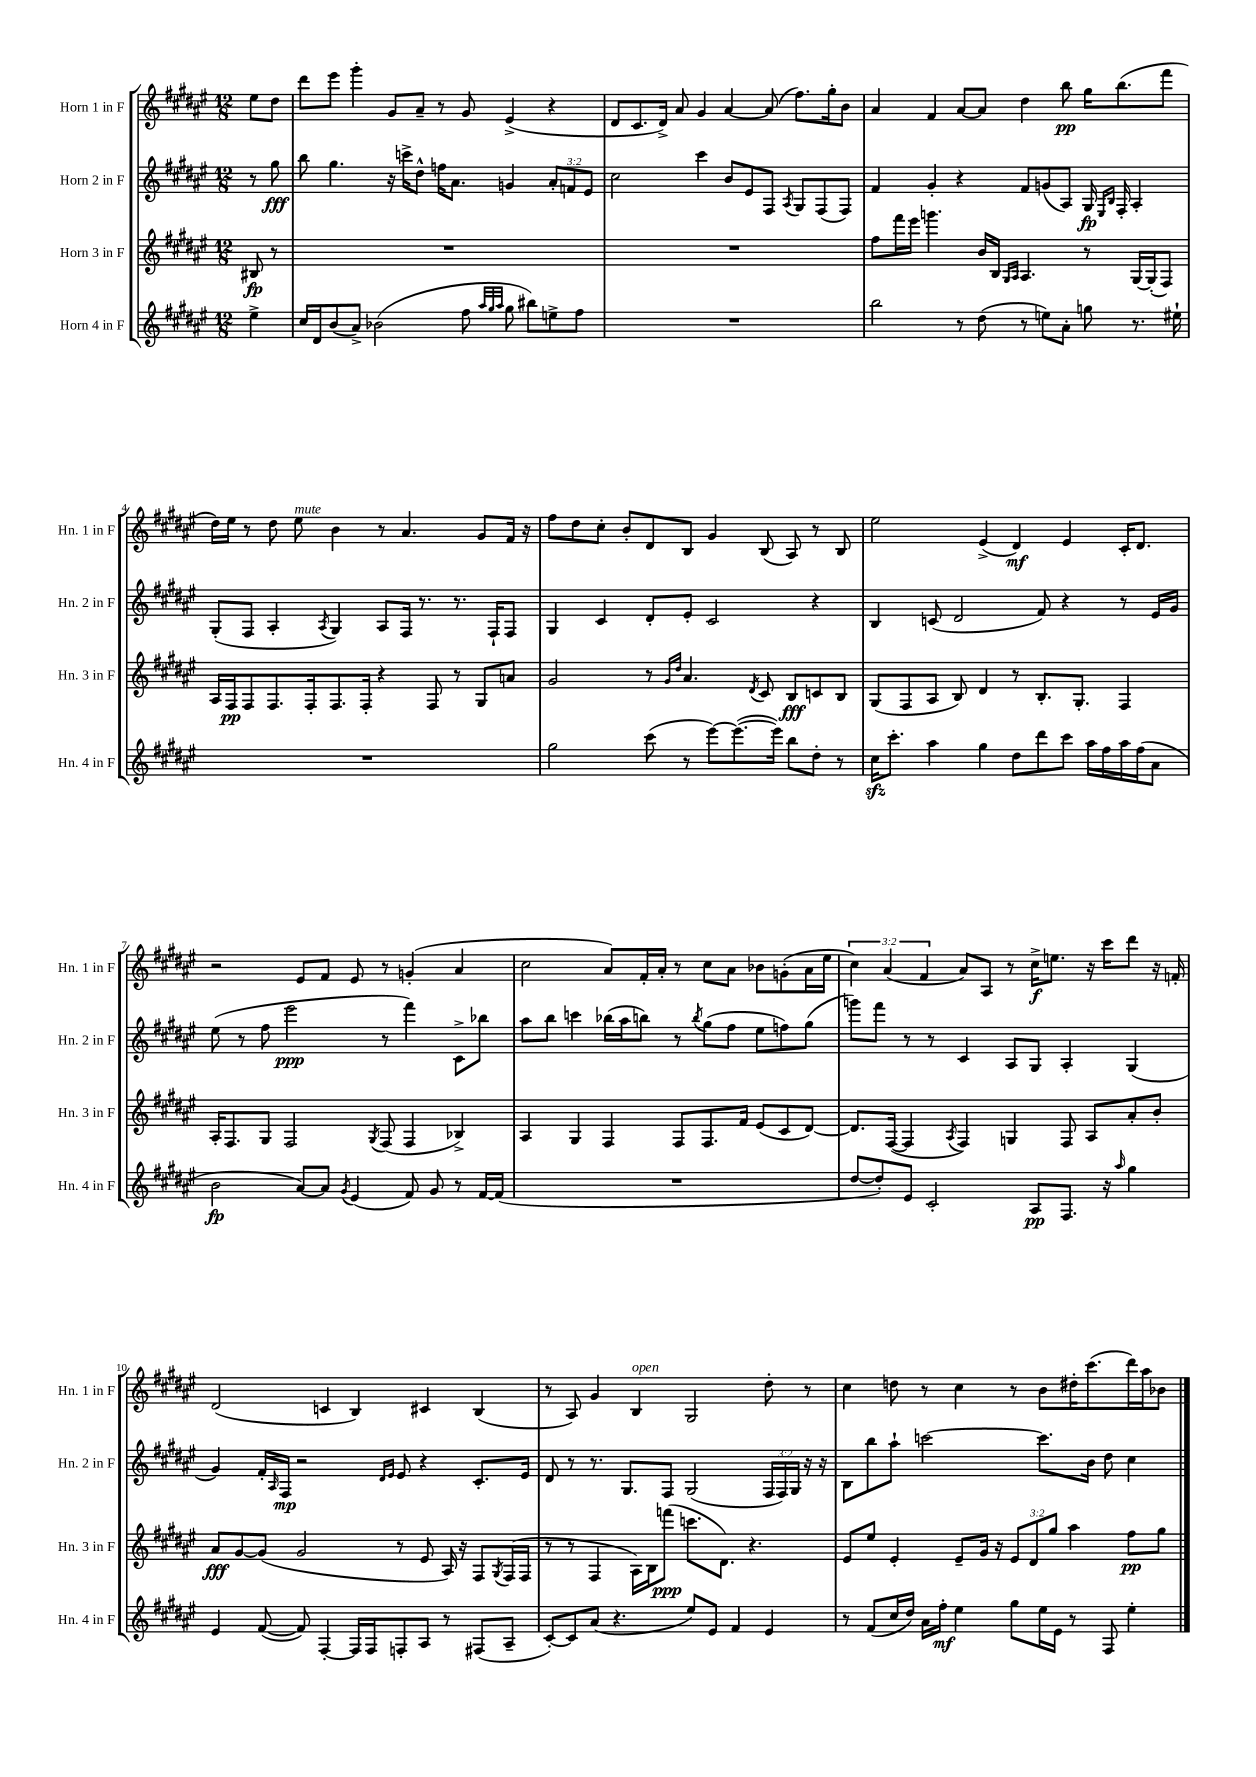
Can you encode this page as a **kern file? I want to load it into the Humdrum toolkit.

**kern	**dynam	**kern	**dynam	**kern	**dynam	**kern	**dynam
*part4	*part4	*part3	*part3	*part2	*part2	*part1	*part1
*staff4	*staff4	*staff3	*staff3	*staff2	*staff2	*staff1	*staff1
*I"Horn 4 in F	*	*I"Horn 3 in F	*	*I"Horn 2 in F	*	*I"Horn 1 in F	*
*I'Hn. 4 in F	*	*I'Hn. 3 in F	*	*I'Hn. 2 in F	*	*I'Hn. 1 in F	*
*clefG2	*	*clefG2	*	*clefG2	*	*clefG2	*
*k[f#c#g#d#a#e#]	*	*k[f#c#g#d#a#e#]	*	*k[f#c#g#d#a#e#]	*	*k[f#c#g#d#a#e#]	*
*M12/8	*	*M12/8	*	*M12/8	*	*M12/8	*
=	=	=	=	=	=	=	=
4ee#^\	.	8B#X/	fp	8r	.	8ee#\L	.
.	.	8r	.	8gg#\	fff	8dd#\J	.
=1	=1	=1	=1	=1	=1	=1	=1
16cc#/LL	.	1.r	.	8bb\	.	8ddd#\L	.
16d#/J	.	.	.	.	.	.	.
(8b/	.	.	.	4.gg#\	.	8eee#\J	.
8a#^/J)	.	.	.	.	.	4ggg#'\	.
(2b-X\	.	.	.	.	.	.	.
.	.	.	.	16r	.	8g#/L	.
.	.	.	.	16cccn^\KL	.	.	.
.	.	.	.	8dd#^^\J	.	8a#~/J	.
.	.	.	.	16ffn\KL	.	8r	.
.	.	.	.	8.a#\J	.	.	.
8ff#\	.	.	.	.	.	8g#/	.
32qqaa#/LLL	.	.	.	.	.	.	.
32qqgg#/	.	.	.	.	.	.	.
32qqaa#/JJJ	.	.	.	.	.	.	.
8gg#\	.	.	.	4gn/	.	(4e#^/	.
8bb#X\L)	.	.	.	.	.	.	.
8een^\	.	.	.	12a#'/L	.	4r	.
.	.	.	.	12fn/	.	.	.
8ff#\J	.	.	.	.	.	.	.
.	.	.	.	12e#/J	.	.	.
=2	=2	=2	=2	=2	=2	=2	=2
1.r	.	1.r	.	2cc#\	.	8d#/L	.
.	.	.	.	.	.	8.c#/	.
.	.	.	.	.	.	16d#^/Jk)	.
.	.	.	.	.	.	8a#/	.
.	.	.	.	4ccc#\	.	4g#/	.
.	.	.	.	8b/L	.	[4a#/	.
.	.	.	.	8e#/	.	.	.
.	.	.	.	8F#/J	.	(8a#/]	.
.	.	.	.	8qA#/	.	.	.
.	.	.	.	8G#/L	.	8.ff#\L)	.
.	.	.	.	(8F#/	.	.	.
.	.	.	.	.	.	16gg#'\k	.
.	.	.	.	8F#/J)	.	8b\J	.
=3	=3	=3	=3	=3	=3	=3	=3
2bb\	.	8ff#\L	.	4f#/	.	4a#/	.
.	.	16fff#\L	.	.	.	.	.
.	.	16eee#\JJ	.	.	.	.	.
.	.	4.gggn\	.	4g#'/	.	4f#/	.
8r	.	.	.	4r	.	[8a#/L	.
(8dd#\	.	16b/LL	.	.	.	8a#/J]	.
.	.	16B/JJ	.	.	.	.	.
.	.	16qqG#/LL	.	.	.	.	.
.	.	16qqA#/JJ	.	.	.	.	.
8r	.	4.A#/	.	8f#/L	.	4dd#\	.
8een\L)	.	.	.	(8gn/	.	.	.
8a#'\J	.	.	.	8A#/J)	.	8bb\	pp
8ggn\	.	8r	.	16G#/	fp	16gg#\KL	.
.	.	.	.	16qqE#/LL	.	.	.
.	.	.	.	16qqB/JJ	.	.	.
.	.	.	.	16F#'/	.	(8.bb\	.
8.r	.	[16G#/LL	.	4A#'/	.	.	.
.	.	(16G#'/J]	.	.	.	.	.
.	.	8F#/J)	.	.	.	8fff#\J	.
16ee#X`\	.	.	.	.	.	.	.
!!LO:LB:g=z
=4	=4	=4	=4	=4	=4	=4	=4
1.r	.	16A#/LL	.	(8G#'/L	.	16dd#\LL)	.
.	.	16F#/J	pp	.	.	16ee#\JJ	.
.	.	8F#/	.	8F#/J	.	8r	.
.	.	8.F#/	.	4A#'/	.	8dd#\	.
!	!	!	!	!	!	!LO:TX:a:i:t=mute	!
.	.	.	.	.	.	8ee#\	.
.	.	16F#'/k	.	.	.	.	.
.	.	.	.	8qA#/	.	.	.
.	.	8.F#/	.	4G#/)	.	4b\	.
.	.	16F#'/Jk	.	.	.	.	.
.	.	4r	.	8A#/L	.	8r	.
.	.	.	.	16F#/Jk	.	4.a#/	.
.	.	.	.	8.r	.	.	.
.	.	8F#/	.	.	.	.	.
.	.	8r	.	8.r	.	.	.
.	.	8G#/L	.	.	.	8g#/L	.
.	.	.	.	16F#`/KL	.	.	.
.	.	8an/J	.	8F#/J	.	16f#/Jk	.
.	.	.	.	.	.	16r	.
=5	=5	=5	=5	=5	=5	=5	=5
2gg#\	.	2g#/	.	4G#/	.	8ff#\L	.
.	.	.	.	.	.	8dd#\	.
.	.	.	.	4c#/	.	8cc#'\J	.
.	.	.	.	.	.	8b'/L	.
(8ccc#\	.	8r	.	8d#'/L	.	8d#/	.
.	.	16qqg#/LL	.	.	.	.	.
.	.	16qqdd#/JJ	.	.	.	.	.
8r	.	4.a#/	.	8e#'/J	.	8B/J	.
[8eee#\L)	.	.	.	2c#/	.	4g#/	.
(8.eee#\_	.	.	.	.	.	.	.
.	.	8qd#/	.	.	.	.	.
.	.	8c#/	.	.	.	(8B/	.
16eee#\Jk])	.	.	.	.	.	.	.
8bb\L	.	8B/L	fff	.	.	8A#/)	.
8dd#'\J	.	8cn/	.	4r	.	8r	.
8r	.	8B/J	.	.	.	8B/	.
=6	=6	=6	=6	=6	=6	=6	=6
16cc#zz\KL	.	(8G#/L	.	4B/	.	2ee#\	.
8.ccc#'\J	.	.	.	.	.	.	.
.	.	8F#/	.	.	.	.	.
4aa#\	.	8A#/J	.	(8cn/	.	.	.
.	.	8B/)	.	2d#/	.	.	.
4gg#\	.	4d#/	.	.	.	(4e#^/	.
8dd#\L	.	8r	.	.	.	4d#/)	mf
8ddd#\	.	8.B'/L	.	8f#/)	.	.	.
8ccc#\J	.	.	.	4r	.	4e#/	.
.	.	8.G#'/J	.	.	.	.	.
16aa#\LL	.	.	.	.	.	.	.
16ff#\	.	.	.	.	.	.	.
16aa#\	.	4F#/	.	8r	.	16c#'/KL	.
(16ff#\J	.	.	.	.	.	8.d#/J	.
8a#\J	.	.	.	16e#/LL	.	.	.
.	.	.	.	16g#/JJ	.	.	.
!!LO:LB:g=z
=7	=7	=7	=7	=7	=7	=7	=7
2b\	fp	16A#'/KL	.	(8ee#\	.	2r	.
.	.	8.F#/	.	.	.	.	.
.	.	.	.	8r	.	.	.
.	.	8G#/J	.	8ff#\	.	.	.
.	.	2F#/	.	2eee#\	ppp	.	.
[8a#/L)	.	.	.	.	.	8e#/L	.
8a#/J]	.	.	.	.	.	8f#/J	.
8qg#/	.	.	.	.	.	.	.
(4e#/	.	.	.	.	.	8e#/	.
.	.	8qG#/	.	.	.	.	.
.	.	(8F#/	.	8r	.	8r	.
8f#/)	.	4F#/	.	4fff#\)	.	(4gn'/	.
8g#/	.	.	.	.	.	.	.
8r	.	4B-X^/)	.	8c#^\L	.	4a#/	.
[16f#/LL	.	.	.	8bb-X\J	.	.	.
(16f#/JJ]	.	.	.	.	.	.	.
=8	=8	=8	=8	=8	=8	=8	=8
1.r	.	4A#/	.	8aa#\L	.	2cc#\	.
.	.	.	.	8bb\J	.	.	.
.	.	4G#/	.	4cccn\	.	.	.
.	.	4F#/	.	(16bb-X\LL	.	8a#/L)	.
.	.	.	.	16aa#\J	.	.	.
.	.	.	.	8bbn\J)	.	16f#'/L	.
.	.	.	.	.	.	16a#'/JJ	.
.	.	8F#/L	.	8r	.	8r	.
.	.	.	.	8qbb/	.	.	.
.	.	8.F#/	.	(8gg#\L	.	8cc#\L	.
.	.	.	.	8ff#\J	.	8a#\J	.
.	.	16f#/Jk	.	.	.	.	.
.	.	(8e#/L	.	8ee#\L	.	8b-X\L	.
.	.	8c#/	.	8ffn\)	.	(8gn'\	.
.	.	[8d#/J)	.	(8gg#\J	.	16a#\L	.
.	.	.	.	.	.	16ee#\JJ	.
=9	=9	=9	=9	=9	=9	=9	=9
[8dd#/L	.	8.d#/L]	.	8gggn\L)	.	6cc#\)	.
8dd#'/])	.	.	.	8fff#\J	.	.	.
.	.	.	.	.	.	(6a#/	.
.	.	([16F#/Jk	.	.	.	.	.
8e#/J	.	4F#/]	.	8r	.	.	.
.	.	.	.	.	.	6f#/	.
2c#'/	.	.	.	8r	.	.	.
.	.	8qA#/	.	.	.	.	.
.	.	4F#/)	.	4c#/	.	8a#/L)	.
.	.	.	.	.	.	8A#/J	.
.	.	4Gn/	.	8A#/L	.	8r	.
8A#/L	pp	.	.	8G#/J	.	16cc#^\KL	f
.	.	.	.	.	.	8.een\J	.
8.F#/J	.	8F#/	.	4A#'/	.	.	.
.	.	8A#/L	.	.	.	16r	.
16r	.	.	.	.	.	16ccc#\KL	.
16qqaa#/	.	.	.	.	.	.	.
4gg#\	.	8a#'/	.	(4G#/	.	8ddd#\J	.
.	.	8b'/J	.	.	.	16r	.
.	.	.	.	.	.	16fn'/	.
!!LO:LB:g=z
=10	=10	=10	=10	=10	=10	=10	=10
4e#/	.	8a#/L	fff	4g#/)	.	(2d#/	.
.	.	[8g#/	.	.	.	.	.
([8f#/	.	(8g#/J]	.	16f#'/LL	.	.	.
.	.	.	.	16qqA#/	.	.	.
.	.	.	.	16F#/JJ	mp	.	.
8f#/])	.	2g#/	.	2r	.	.	.
[4F#'/	.	.	.	.	.	4cn/	.
16F#/LL]	.	.	.	.	.	4B/)	.
16F#/J	.	.	.	.	.	.	.
.	.	.	.	16qqd#/LL	.	.	.
.	.	.	.	16qqe#/JJ	.	.	.
8Fn'/	.	8r	.	8e#/	.	.	.
8A#/J	.	8e#/	.	4r	.	4c#X/	.
8r	.	16A#/)	.	.	.	.	.
.	.	16r	.	.	.	.	.
(8F#X/L	.	8F#/L	.	8.c#'/L	.	(4B/	.
.	.	8qG#/	.	.	.	.	.
8A#~/J	.	(16F#/L	.	.	.	.	.
.	.	16F#/JJ	.	16e#/Jk	.	.	.
=11	=11	=11	=11	=11	=11	=11	=11
[8c#'/L)	.	8r	.	8d#/	.	8r	.
8c#/]	.	8r	.	8r	.	8A#/)	.
(8a#/J	.	4F#/	.	8.r	.	4g#/	.
4.r	.	.	.	.	.	.	.
.	.	.	.	8.G#/L	.	.	.
!	!	!	!	!	!	!LO:TX:a:i:t=open	!
.	.	16A#\LL)	.	.	.	4B/	.
.	.	16B\J	.	.	.	.	.
.	.	(8fffn\J	ppp	8F#/J	.	.	.
8ee#/L)	.	8.cccn\L	.	(2G#/	.	2G#/	.
8e#/J	.	.	.	.	.	.	.
.	.	8.d#\J)	.	.	.	.	.
4f#/	.	.	.	.	.	.	.
.	.	4.r	.	.	.	.	.
4e#/	.	.	.	24F#/LL	.	8dd#'\	.
.	.	.	.	24F#/)	.	.	.
.	.	.	.	24G#/JJ	.	.	.
.	.	.	.	16r	.	8r	.
.	.	.	.	16r	.	.	.
=12	=12	=12	=12	=12	=12	=12	=12
8r	.	8e#/L	.	8B\L	.	4cc#\	.
(8f#/L	.	8ee#/J	.	8bb\	.	.	.
16cc#/L	.	4e#'/	.	8aa#`\J	.	8ddn\	.
16dd#/JJ)	.	.	.	.	.	.	.
16a#\LL	.	.	.	[2cccn\	.	8r	.
16ff#'\JJ	mf	.	.	.	.	.	.
4ee#\	.	8e#~/L	.	.	.	4cc#\	.
.	.	16g#/Jk	.	.	.	.	.
.	.	16r	.	.	.	.	.
8gg#\L	.	12e#/L	.	.	.	8r	.
.	.	12d#/	.	.	.	.	.
16ee#\L	.	.	.	8.ccc\L]	.	8b\L	.
.	.	12gg#/J	.	.	.	.	.
16e#\JJ	.	.	.	.	.	.	.
8r	.	4aa#\	.	.	.	16dd#X'\K	.
.	.	.	.	16b\Jk	.	(8.ccc#\	.
8F#/	.	.	.	8dd#\	.	.	.
4ee#'\	.	8ff#\L	pp	4cc#\	.	16ddd#\L)	.
.	.	.	.	.	.	16aa#\J	.
.	.	8gg#\J	.	.	.	8b-X\J	.
==	==	==	==	==	==	==	==
*-	*-	*-	*-	*-	*-	*-	*-
